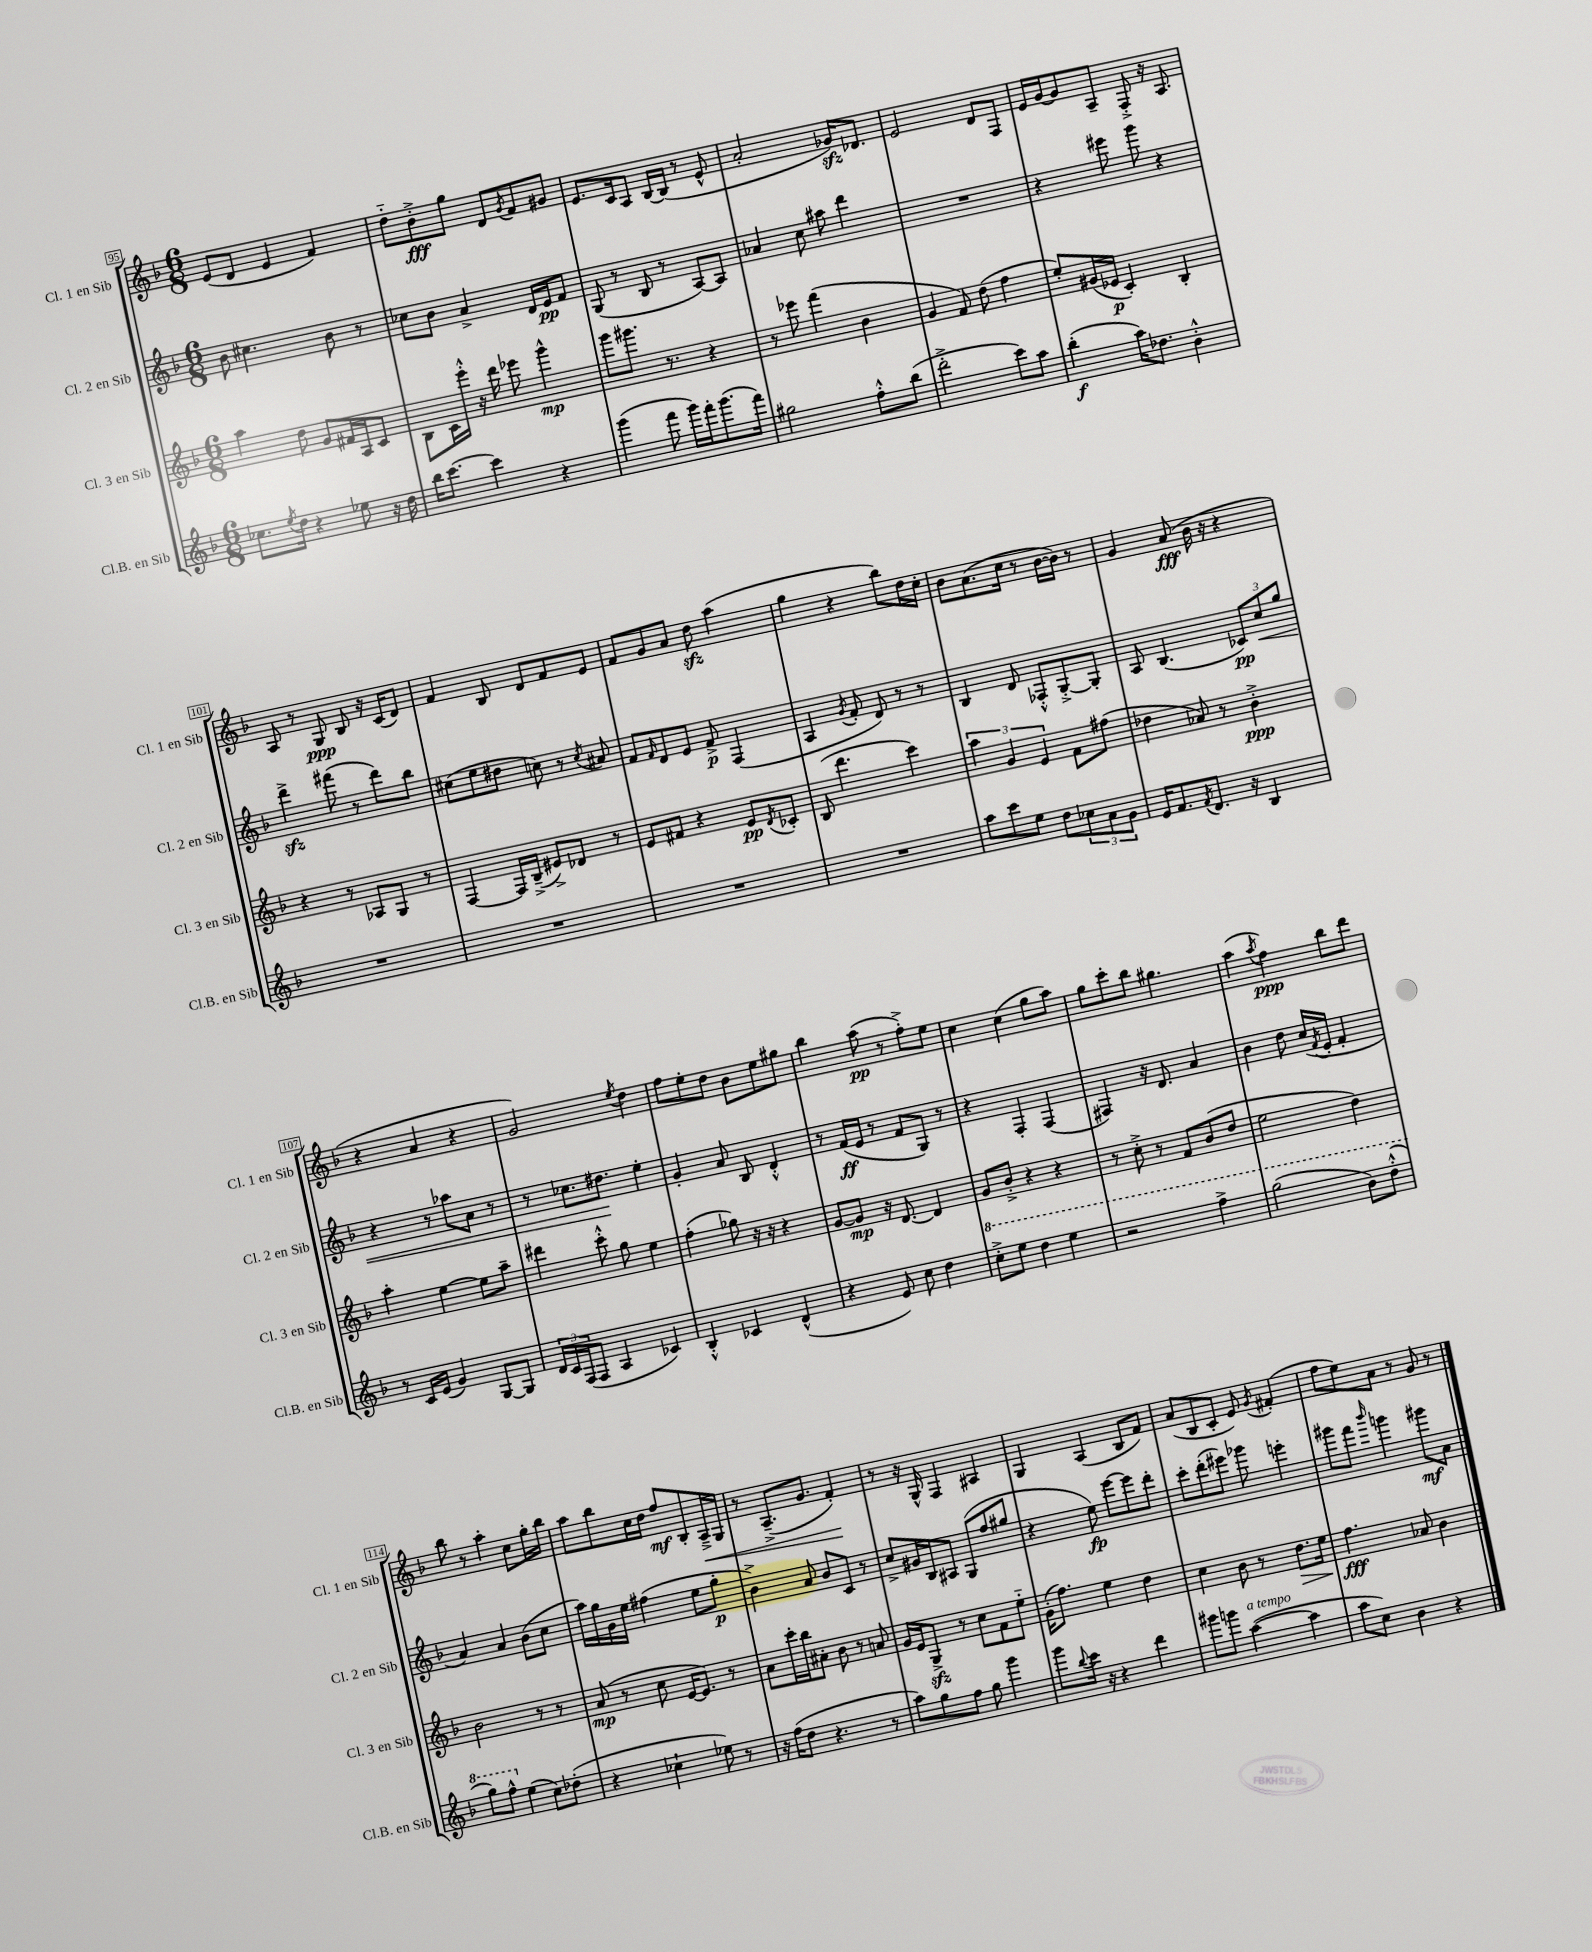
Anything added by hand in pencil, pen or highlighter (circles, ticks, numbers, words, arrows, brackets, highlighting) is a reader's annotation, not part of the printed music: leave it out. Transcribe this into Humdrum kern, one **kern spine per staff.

**kern	**dynam	**kern	**dynam	**kern	**dynam	**kern	**dynam
*part4	*part4	*part3	*part3	*part2	*part2	*part1	*part1
*staff4	*staff4	*staff3	*staff3	*staff2	*staff2	*staff1	*staff1
*I"Cl.B. en Sib	*	*I"Cl. 3 en Sib	*	*I"Cl. 2 en Sib	*	*I"Cl. 1 en Sib	*
*I'Cl.B. en Sib	*	*I'Cl. 3 en Sib	*	*I'Cl. 2 en Sib	*	*I'Cl. 1 en Sib	*
*clefG2	*	*clefG2	*	*clefG2	*	*clefG2	*
*k[b-]	*	*k[b-]	*	*k[b-]	*	*k[b-]	*
*M6/8	*	*M6/8	*	*M6/8	*	*M6/8	*
=95	=95	=95	=95	=95	=95	=95	=95
8.cc-X\L	.	4aa\	.	8b-\	.	(8e/L	.
.	.	.	.	4.cc#X\	.	8d/J	.
8qee/	.	.	.	.	.	.	.
16dd\Jk	.	.	.	.	.	.	.
4r	.	8dd\	.	.	.	4e/	.
.	.	8g/L	.	.	.	.	.
8ee-X\	.	16f#X/L	.	8b-\	.	4f/)	.
.	.	16A/J	.	.	.	.	.
16r	.	8c/J	.	8r	.	.	.
16dd\	.	.	.	.	.	.	.
=96	=96	=96	=96	=96	=96	=96	=96
16bb-\KL	.	8B-\L	.	8cc-X\L	.	8dd\L	.
[8.ccc\J	.	.	.	.	.	.	.
.	.	16c\L	.	8b-\J	.	8b-'^\	fff
.	.	16eee'^^\JJ	.	.	.	.	.
4ccc\]	.	16r	.	4a^/	.	8gg\J	.
.	.	16ddd\	.	.	.	.	.
.	.	8eee-X\	.	.	.	8d/L	.
.	.	.	.	.	.	8qg/	.
4r	.	4ggg^^\	mp	16d/LL	.	8f/	.
.	.	.	.	16e/J	pp	.	.
.	.	.	.	8f/J	.	8g#X/J	.
=97	=97	=97	=97	=97	=97	=97	=97
(4ggg\	.	8ggg\L	.	(8G/	.	8.e/L	.
.	.	8.ggg#X\J	.	8r	.	.	.
.	.	.	.	.	.	16c/k	.
8fff\	.	.	.	8B-/	.	8A/J	.
.	.	8.r	.	.	.	.	.
16ggg\LL)	.	.	.	8r	.	[16B-/LL	.
16fff'\J	.	.	.	.	.	(16B-/JJ]	.
(8.ggg\	.	4r	.	[8A/L)	.	8r	.
.	.	.	.	8A/J]	.	8e^^/	.
16fff\Jk)	.	.	.	.	.	.	.
=98	=98	=98	=98	=98	=98	=98	=98
2gg#X\	.	8r	.	4a-X/	.	2a'/	.
.	.	8eee-X\	.	.	.	.	.
.	.	(4fff\	.	8cc\	.	.	.
.	.	.	.	8aa#X\	.	.	.
8ff'^^\L	.	4b-\	.	4ddd\	.	16g-Xzz/KL)	.
.	.	.	.	.	.	8.d-X/J	.
(8bb-\J	.	.	.	.	.	.	.
=99	=99	=99	=99	=99	=99	=99	=99
2ddd'^\	.	4g/	.	2.r	.	2e/	.
.	.	8f/)	.	.	.	.	.
.	.	(8dd\	.	.	.	.	.
8ccc\L)	.	4ff\	.	.	.	8d/L	.
8aa\J	.	.	.	.	.	8F/J	.
=100	=100	=100	=100	=100	=100	=100	=100
(4bb-'\	f	8ee'/L)	.	4r	.	16e/LL	.
.	.	.	.	.	.	[16g/J	.
.	.	(16g#X/L	.	.	.	8g/]	.
.	.	16e-X/JJ	p	.	.	.	.
16aa\KL)	.	4c'/)	.	8eee#X\	.	8A~/J	.
8.dd-X\J	.	.	.	.	.	.	.
.	.	.	.	8ggg\	.	8F'^/	.
4b-'^^\	.	4B-'/	.	4r	.	16r	.
.	.	.	.	.	.	8.A/	.
!!LO:LB:g=z
=101	=101	=101	=101	=101	=101	=101	=101
2.r	.	4r	.	4dddzz^\	.	8A/	.
.	.	.	.	.	.	8r	.
.	.	8r	.	(8fff#X\	.	8G/	ppp
.	.	8A-X/L	.	8r	.	8B-/	.
.	.	8G/J	.	8ddd\L)	.	16r	.
.	.	.	.	.	.	(16c/KL	.
.	.	8r	.	8bb-\J	.	8d/J)	.
=102	=102	=102	=102	=102	=102	=102	=102
2.r	.	[4F/	.	(8cc#X\L	.	4f/	.
.	.	.	.	8ee\	.	.	.
.	.	16F/LL]	.	8dd#X\J	.	8B-/	.
.	.	(16B-~^/JJ	.	.	.	.	.
.	.	8e#X^/L)	.	8ccn\)	.	8d/L	.
.	.	8d-X/J	.	8r	.	8f/	.
.	.	.	.	8qcc/	.	.	.
.	.	8r	.	8a#X/	.	8e/J	.
=103	=103	=103	=103	=103	=103	=103	=103
2.r	.	8e/L	.	8f/L	.	8f/L	.
.	.	.	.	16qqf/	.	.	.
.	.	8f#X/J	.	8d/	.	8g/	.
.	.	4r	.	8e/J	.	8a/J	.
.	.	.	.	8f^/	p	8ddzz\	.
.	.	8e/L	pp	(4F/	.	(4aa\	.
.	.	8qd/	.	.	.	.	.
.	.	8c-X'/J	.	.	.	.	.
=104	=104	=104	=104	=104	=104	=104	=104
2.r	.	(8B-/	.	4A/	.	4gg\	.
.	.	4.ddd\	.	.	.	.	.
.	.	.	.	8qg/	.	.	.
.	.	.	.	8f'/	.	4r	.
.	.	.	.	8d/)	.	.	.
.	.	4ccc\)	.	8r	.	8bb-\L)	.
.	.	.	.	8r	.	16dd\L	.
.	.	.	.	.	.	16cc'\JJ	.
=105	=105	=105	=105	=105	=105	=105	=105
8aa\L	.	6aa\	.	4B-/	.	8b-\L	.
8ccc\	.	.	.	.	.	(8.a\	.
.	.	6g/	.	.	.	.	.
8ee\J	.	.	.	8d/	.	.	.
.	.	.	.	.	.	16cc\Jk	.
.	.	6e/	.	.	.	.	.
8dd\L	.	.	.	8F-X'^^/L	.	8r	.
12cc-X\	.	8f\L	.	[8G'^/	.	[16b-\LL	.
.	.	.	.	.	.	16b-\JJ])	.
12a\	.	.	.	.	.	.	.
.	.	(8ff#X\J	.	8G'/J]	.	8r	.
12g\J	.	.	.	.	.	.	.
=106	=106	=106	=106	=106	=106	=106	=106
16e/KL	.	4dd-X\	.	8A/	.	4g/	.
8.f/	.	.	.	.	.	.	.
.	.	.	.	(4.B-/	.	.	.
8qf/	.	.	.	.	.	.	.
8.d/J	.	8a-X/)	.	.	.	(8a/	fff
.	.	8r	.	.	.	16b-\	.
16r	.	.	.	.	.	16r	.
4B-/	.	4b-'^\	ppp	12c-X/L)	pp	4r	.
!	!	!	!	!	!LO:HP:b	!	!
.	.	.	.	12cc/	<	.	.
.	.	.	.	12gg/J	.	.	.
!!LO:LB:g=z
=107	=107	=107	=107	=107	=107	=107	=107
8r	.	4aa'\	.	4r	.	4r	.
16c/LL	.	.	.	.	.	.	.
(16e/JJ	.	.	.	.	.	.	.
4g/)	.	[4ee\	.	8r	.	4a/	.
.	.	.	.	8aa-X\L	.	.	.
[8G/L	.	8ee\L]	.	8a\J	.	4r	.
8G/J]	.	8aa~\J	.	8r	.	.	.
=108	=108	=108	=108	=108	=108	=108	=108
24d/LL	.	4ddd#X\	.	8r	.	2g/)	.
24c/	.	.	.	.	.	.	.
(24F/J	.	.	.	.	.	.	.
8F/J	.	.	.	8.cc-X\L	.	.	.
4A/	.	8ccc'^^\	.	.	.	.	.
.	.	.	.	8.dd#X\J	.	.	.
.	.	8gg\	.	.	.	.	.
.	.	.	.	.	.	8qee/	.
4c-X/)	.	4ee\	.	4ee'\	[	4dd\	.
=109	=109	=109	=109	=109	=109	=109	=109
4B-'^^/	.	(4ff'\	.	4g'/	.	8ff\L	.
.	.	.	.	.	.	8ee'\	.
4c-X/	.	8gg-X\)	.	8a/	.	8dd\J	.
.	.	16r	.	8B-/	.	8b-\L	.
.	.	16r	.	.	.	.	.
(4d^^/	.	4r	.	4d'^^/	.	8ee\	.
.	.	.	.	.	.	8gg#X\J	.
=110	=110	=110	=110	=110	=110	=110	=110
4r	.	[8g/L	.	8r	.	4bb-\	.
.	.	8g/J]	mp	(16f/LL	ff	.	.
.	.	.	.	16e/JJ	.	.	.
8e/)	.	16r	.	8r	.	(8aa\	pp
.	.	[8.d/	.	.	.	.	.
8cc\	.	.	.	8f/L	.	8r	.
4dd\	.	4d/]	.	8G/J)	.	8ff'^\L)	.
.	.	.	.	8r	.	8ee\J	.
=111	=111	=111	=111	=111	=111	=111	=111
*8va	*	*	*	*	*	*	*
8ccc'^\L	.	8g/L	.	4r	.	4cc\	.
8eee\J	.	8b-'^/J	.	.	.	.	.
4ddd\	.	4r	.	4F'/	.	(4cc\	.
4eee\	.	4r	.	(4F/	.	8gg\L	.
.	.	.	.	.	.	8aa\J)	.
=112	=112	=112	=112	=112	=112	=112	=112
2r	.	8r	.	4F#X/)	.	8gg\L	.
.	.	8cc'^\	.	.	.	8ccc'\	.
.	.	8r	.	16r	.	8bb-\J	.
.	.	.	.	8.d/	.	.	.
.	.	8f/L	.	.	.	4.gg#X\	.
4fff^\	.	(8b-/	.	4a/	.	.	.
.	.	8dd/J	.	.	.	.	.
=113	=113	=113	=113	=113	=113	=113	=113
(2ggg\	.	2ee\	.	4b-\	.	(4aa\	.
.	.	.	.	.	.	8qaa/	.
.	.	.	.	8dd\	.	4ff\)	ppp
.	.	.	.	(16cc/LL	.	.	.
.	.	.	.	8qf/	.	.	.
.	.	.	.	16e'/JJ	.	.	.
8bb-\L)	.	4dd\)	.	4f'/	.	8bb-\L	.
(8ddd'^^\J	.	.	.	.	.	8ddd\J	.
!!LO:LB:g=z
=114	=114	=114	=114	=114	=114	=114	=114
8ggg\L)	.	2b-\	.	4a/)	.	8bb-\	.
8fff^^\J	.	.	.	.	.	8r	.
*X8va	*	*	*	*	*	*	*
(4ee\	.	.	.	4a/	.	4aa'\	.
8cc\L)	.	8r	.	(8b-\L	.	8cc\L	.
(8dd-X'\J	.	8r	.	8cc\J	.	16gg'\L	.
.	.	.	.	.	.	16bb-\JJ	.
=115	=115	=115	=115	=115	=115	=115	=115
4r	.	(8a/	mp	16aa\LL)	.	8aa\L	.
.	.	.	.	16gg\	.	.	.
.	.	8r	.	16g\	.	8bb-\	.
.	.	.	.	16ee\JJ	.	.	.
4cc-X`\	.	8cc\	.	(4ff#X\	.	16cc\L	.
.	.	.	.	.	.	16dd\JJ	.
.	.	[16e/KL	.	.	.	8ff/L	mf
.	.	8.e/J])	.	.	.	.	.
8ee-X\)	.	.	.	8ee\L	.	8B-'/	.
!	!	!	!	!	!	!	!LO:HP:b
8r	.	8r	.	8gg'\J	p	16A~^/L	<
.	.	.	.	.	.	16G/JJ	.
=116	=116	=116	=116	=116	=116	=116	=116
16r	.	8a\L	.	4b-^\)	.	8r	.
(16ff\KL	.	.	.	.	.	.	.
8dd\J	.	16ccc'\L	.	.	.	(8.A~^/L	.
.	.	16bb-\J	.	.	.	.	.
4.r	.	8a#X'\J	.	8a/	.	.	.
.	.	.	.	.	.	8.g/J	.
.	.	8b-\	.	8b-/L	.	.	.
.	.	8r	.	8c/J	.	4f'/)	.
8r	.	8an/	.	8r	.	.	.
.	.	.	.	.	.	.	[
=117	=117	=117	=117	=117	=117	=117	=117
8aa\L)	.	16g/LL	.	8cc^/L	.	8r	.
.	.	16e/J	.	.	.	.	.
8gg\	.	8Gzz^/J	.	16g#X/L	.	16r	.
.	.	.	.	16B-/J	.	16G^^/	.
8ff\J	.	8r	.	8A#X/J	.	4F/	.
8gg\	.	8cc\L	.	(8G/L	.	.	.
4ggg\	.	8f\	.	8ff/	.	4A#X/	.
.	.	8ee\J	.	8gg#X/J	.	.	.
=118	=118	=118	=118	=118	=118	=118	=118
8ggg\L	.	(16g'\KL	.	4r	.	4G/	.
.	.	8.ff\J)	.	.	.	.	.
8qqbb-/	.	.	.	.	.	.	.
16ccc\Jk	.	.	.	.	.	.	.
16r	.	.	.	.	.	.	.
4r	.	4ee\	.	8ee\)	fp	(4A/	.
.	.	.	.	[8eee\L	.	.	.
4ddd\	.	4dd\	.	8eee\]	.	8B-/L	.
.	.	.	.	8ddd'\J	.	8f/J)	.
=119	=119	=119	=119	=119	=119	=119	=119
8ggg#X\L	.	4cc\	.	8ccc'\L	.	(8a/L	.
8gggn\J	.	.	.	(8ddd'\	.	8B-/	.
!LO:TX:a:i:t=a tempo	!	!	!	!	!	!	!
([4aa\	.	8b-\	.	8eee#X\J)	.	8c'/J	.
.	.	8r	.	8ggg-X\	.	8e/)	.
.	.	.	.	.	.	8qg/	.
!	!	!	!LO:HP:b	!	!	!	!
4aa\]	.	8.dd\L	>	4eeen'\	.	(4f#X'/	.
.	.	16ee\Jk	.	.	.	.	.
=120	=120	=120	=120	=120	=120	=120	=120
8aa\L	.	4.ff\	fff	8ggg#X\L	.	8ff\L	.
8cc\J)	.	.	.	8fff\J	.	8ee\)	.
.	.	.	.	16qqbbb-/	.	.	.
4b-\	.	.	.	4gggn\	.	8a\J	.
.	.	8a-X/	]	.	.	8r	.
4r	.	4b-\	.	8ggg#X\L	mf	8g/	.
.	.	.	.	8a\J	.	8r	.
==	==	==	==	==	==	==	==
*-	*-	*-	*-	*-	*-	*-	*-
